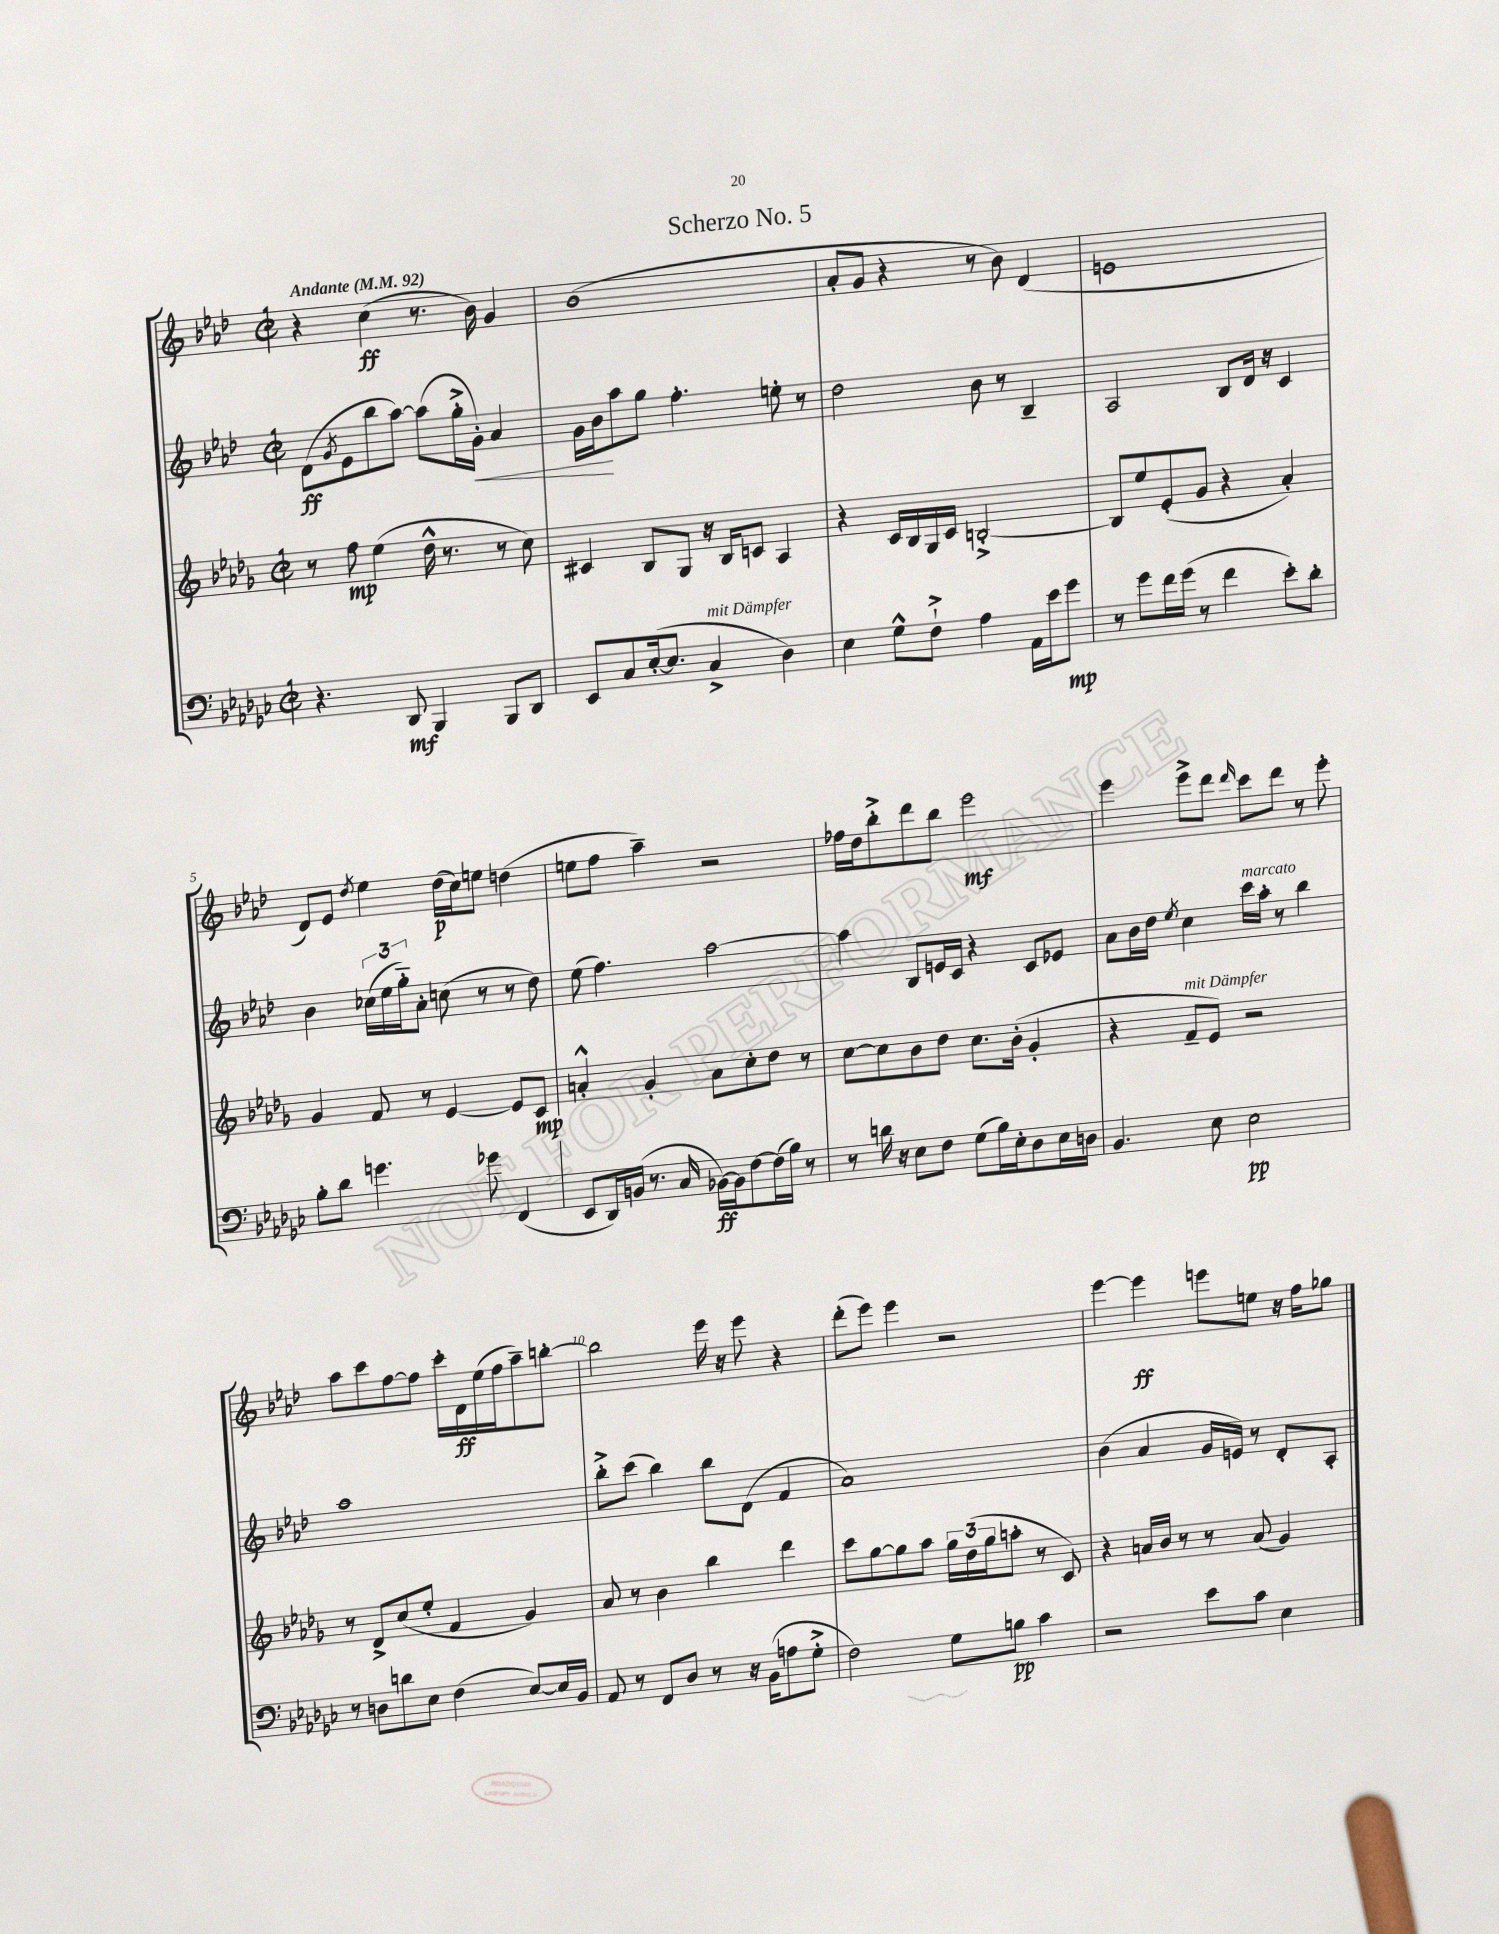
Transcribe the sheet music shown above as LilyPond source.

\header { title = "Scherzo No. 5" }
<<
\new StaffGroup <<
\new Staff = "s0" {
    \clef treble \key aes \major \defaultTimeSignature \time 2/2 \tempo "Andante" 4 = 92
    r4 c''4\ff( r8. bes'16) g'4 |
    bes'1( |
    aes'8-. g'8 r4 r8 bes'8) des'4( |
    e'1 |
    des'8) ees'8 \acciaccatura { des''8 } ees''4 des''16\p( c''16) e''8 d''4( |
    e''8 f''8 aes''4--) r2 |
    fes''16 des''16 bes''8-.-> des'''8 bes''8 ees'''2\mf |
    ees'''4 ees'''8-> des'''8 \grace { des'''16 } c'''8 des'''8 r8 ees'''8-. |
    aes''8 c'''8 f''8~ f''8 c'''16-. des'16\ff ees''16( f''16 aes''8--) b''8~-. |
    b''2 ees'''16 r16 ees'''8 r4 |
    des'''8-.( ees'''8) ees'''4 r2 |
    ees'''4~ ees'''4\ff e'''8 e''8 r16 f''16 ges''8 \bar "|." |
}
\new Staff = "s1" {
    \clef treble \key aes \major \defaultTimeSignature \time 2/2
    des'8\ff( \acciaccatura { g'8 } ees'8 bes''8 aes''8~) aes''8( g''16-.-> g'16-.\<) aes'4 |
    g'16 bes'16\! aes''8 g''8 f''4.-. e''8-. r8 |
    des''2 bes'8 r8 bes4-- |
    aes2 bes8 des'16 r16 c'4 |
    bes'4 \tuplet 3/2 { ces''16( ees''16 g''16-_) } aes'8-. c''8( r8 r8 des''8) |
    ees''8( f''4.) aes''2~ |
    aes''4 bes8 e'16 c'16 r4 c'8 ees'8 |
    aes'8 bes'16 des''16 \acciaccatura { ees''8 } c''4 c'''16^\markup { \italic "marcato" } aes''16-. r8 bes''4 |
    aes''1 |
    bes''8-.-> c'''8( bes''4) bes''8 des'8( f'4 |
    aes'1) |
    bes'4( aes'4 g'16 e'16) r8 des'8-. aes8-. \bar "|." |
}
\new Staff = "s2" {
    \clef treble \key des \major \defaultTimeSignature \time 2/2
    r8 f''8\mp ees''4( des''16-^ r8. r8 c''8) |
    cis'4 bes8 ges8 r16 bes16 c'8 aes4 |
    r4 c'16 bes16 ges16 c'16 b2~-.-> |
    b8 ees''8 ees'8-.( ges'8 r4 aes'4-.) |
    ges'4 f'8 r8 ees'4~ ees'8 c'8\mp |
    a'4-.-^ ges'4-. a'8 c''8-. des''8 r8 |
    c''8~ c''8 bes'8 des''8 c''8. bes'16-.( ges'4-. |
    r4 f'8--^\markup { \italic "mit Dämpfer" } ees'8) r2 |
    r8 des'8-> c''8( ees''8-. f'4 ges'4) |
    aes'8 r8 bes'4 bes''4 des'''4 |
    c'''8 ges''8~ ges''8 aes''8 \tuplet 3/2 { ges''16 des''16( ges''16 } a''8-. r8 c'8) |
    r4 a'16 bes'16 r8 r8 a'8( ges'4) \bar "|." |
}
\new Staff = "s3" {
    \clef bass \key ges \major \defaultTimeSignature \time 2/2
    r4. des,8\mf bes,,4 bes,,8 des,8 |
    ees,8 ces8 ees16~-.( ees8. ces4->^\markup { \italic "mit Dämpfer" } des4) |
    ees4 ges8-^ f8-!-> aes4 aes,16 ees'16 ges'8\mp |
    r8 ges'8 f'16 ges'16( r8 f'4 ees'8-.) des'8-. |
    bes8-. des'8 g'4. ges'8 f,4( |
    ees,8 des,16) b,16( r8. ces16 bes,16~\ff) bes,16 f8~ f16( bes16) r8 |
    r8 d'16 r16 ees8 f8 ges8( bes16) ees16-. des8 ees16 d16 |
    bes,4. ees8 ees2\pp |
    r8 d8 d'8 ees8 f4( ees8~) ees16 bes,16 |
    aes,8 r8 f,8 des8 r8 r16 bes,16( a8 ges8-.-> |
    f2) ges8 b8\pp ces'4 |
    r2 ees'8 ces'8 ees4 \bar "|." |
}
>>
>>
\layout { \context { \Score \override BarNumber.break-visibility = ##(#f #t #t) barNumberVisibility = #(every-nth-bar-number-visible 5) } }
